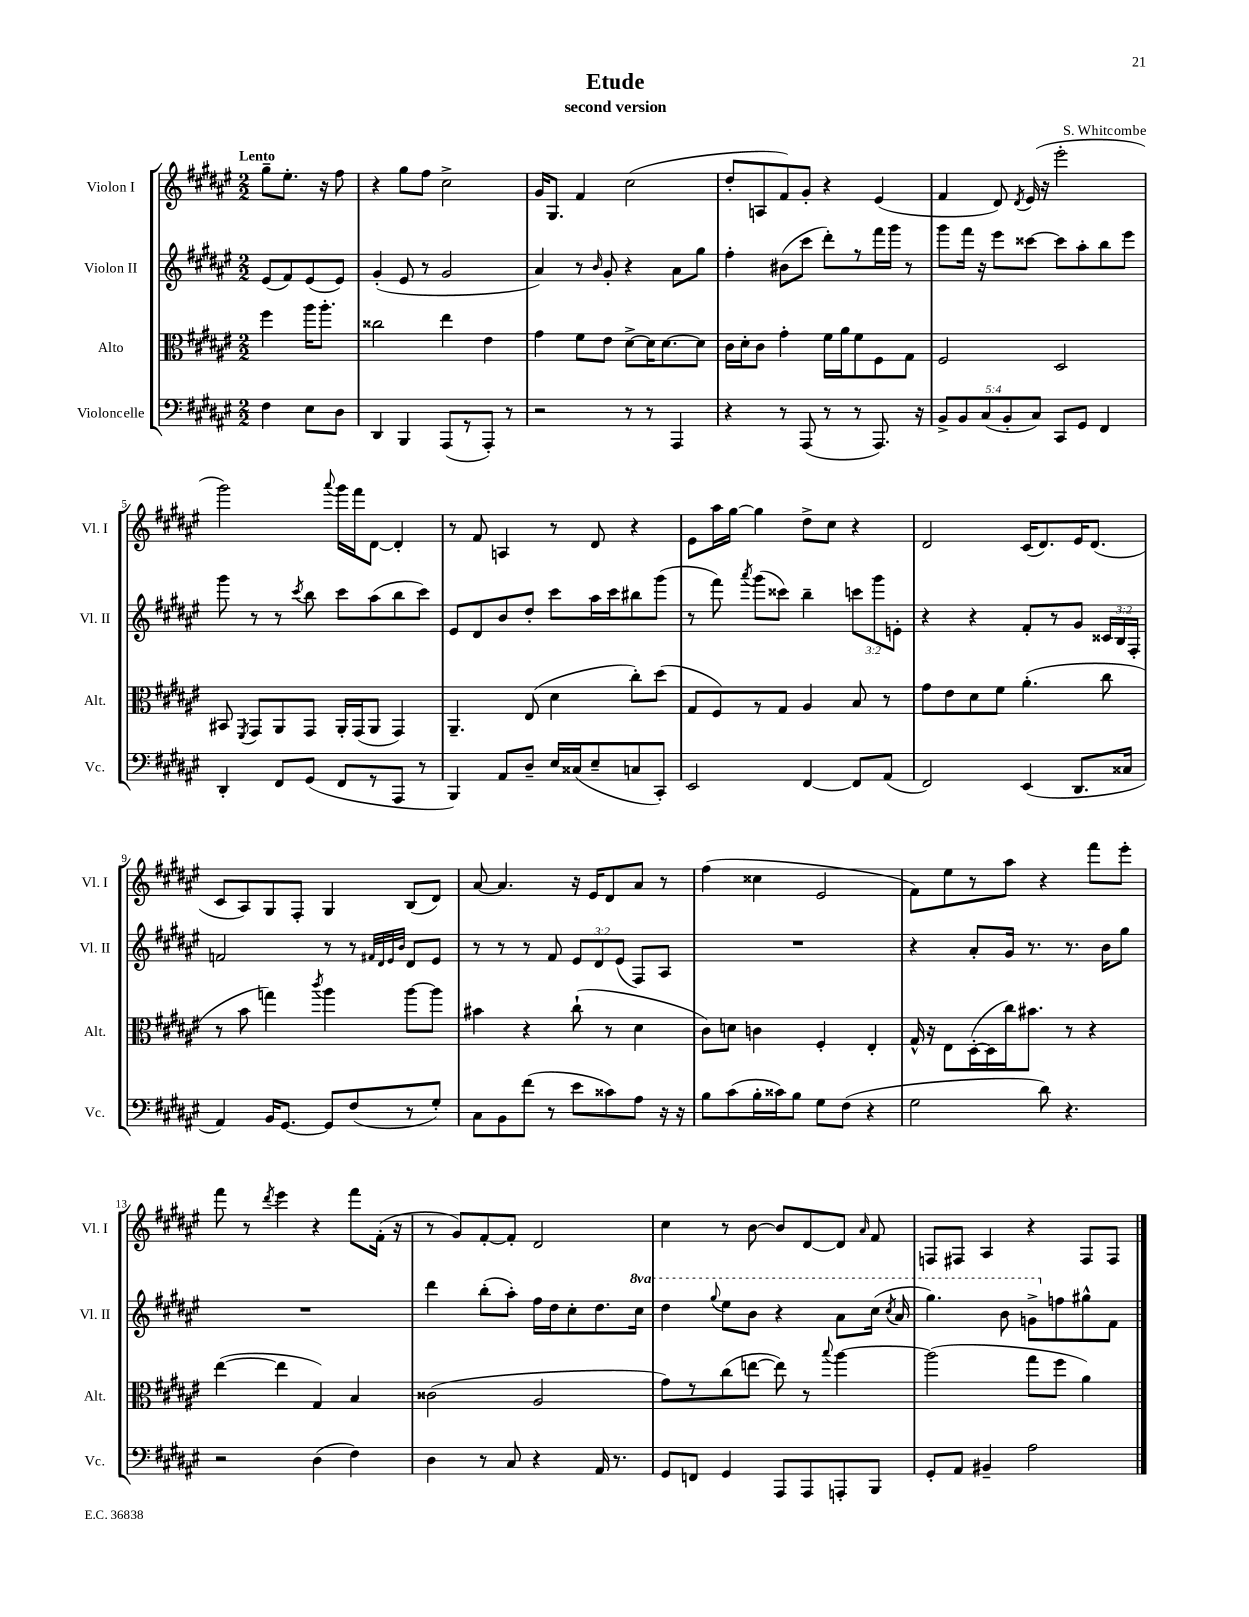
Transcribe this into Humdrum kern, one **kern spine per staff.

**kern	**kern	**kern	**kern
*part4	*part3	*part2	*part1
*staff4	*staff3	*staff2	*staff1
*I"Violoncelle	*I"Alto	*I"Violon II	*I"Violon I
*I'Vc.	*I'Alt.	*I'Vl. II	*I'Vl. I
*clefF4	*clefC3	*clefG2	*clefG2
*k[f#c#g#d#a#e#]	*k[f#c#g#d#a#e#]	*k[f#c#g#d#a#e#]	*k[f#c#g#d#a#e#]
*M2/2	*M2/2	*M2/2	*M2/2
=	=	=	=
!	!	!	!LO:TX:a:B:t=Lento
4F#\	4ff#\	(8e#/L	8gg#~\L
.	.	8f#/)	8.ee#'\J
8E#\L	16aa#\KL	(8e#/	.
.	8.aa#'\J	.	16r
8D#\J	.	8e#/J)	8ff#\
=1	=1	=1	=1
4DD#/	2cc##X\	(4g#'/	4r
4BBB/	.	8e#/	8gg#\L
.	.	8r	8ff#\J
(8AAA#/L	4ee#\	2g#/	2cc#^\
8r	.	.	.
8AAA#'/J)	4e#\	.	.
8r	.	.	.
=2	=2	=2	=2
2r	4g#\	4a#/)	16g#/KL
.	.	.	8.G#/J
.	8f#\L	8r	4f#/
.	.	16qqb/	.
.	8e#\J	8g#'/	.
8r	[8d#^\L	4r	(2cc#\
8r	16d#\K]	.	.
.	[8.d#\	.	.
4AAA#/	.	8a#\L	.
.	8d#\J]	8gg#\J	.
=3	=3	=3	=3
4r	16c#\LL	4ff#'\	8dd#'/L
.	16d#'\J	.	.
.	8c#\J	.	8An/
8r	4g#'\	(8b#X\L	8f#/)
(8AAA#/	.	8ccc#\J	8g#'/J
8r	16f#\LL	8ddd#'\L)	4r
.	16a#\J	.	.
8r	8f#\	8r	.
8.AAA#/)	8F#\	16fff#\L	(4e#/
.	.	16ggg#\JJ	.
.	8G#\J	8r	.
16r	.	.	.
=4	=4	=4	=4
10BB^/L	2F#/	8ggg#\L	4f#/
10BB/	.	.	.
.	.	16fff#\Jk	.
.	.	16r	.
(10C#/	.	.	.
.	.	8eee#\L	8d#/)
10BB'/	.	.	.
.	.	.	8qd#/
.	.	[8ccc##X\J	(16e#/
10C#/J)	.	.	.
.	.	.	16r
8CC#/L	2D#/	8ccc##\L]	2eee#'\
8GG#/J	.	8aa#'\	.
4FF#/	.	8bb\	.
.	.	8eee#\J	.
!!LO:LB:g=z
=5	=5	=5	=5
4DD#'/	8BB#X/	8ggg#\	2ggg#\)
.	8qFF#/	.	.
.	8GG#/L	8r	.
8FF#/L	8AA#/	8r	.
.	.	8qccc#/	.
(8GG#/J	8GG#/J	8bb\	.
.	.	.	8qqaaa#/
8FF#/L	16AA#'/LL	8ccc#\L	16ggg#\LL
.	(16GG#/J	.	16fff#\J
8r	8AA#/J	(8aa#\	[8d#\J
8AAA#/J	4GG#/)	8bb\	4d#'/]
8r	.	8ccc#\J)	.
=6	=6	=6	=6
4BBB/)	4.AA#~/	8e#/L	8r
.	.	8d#/	8f#/
8AA#/L	.	8b/	4An/
8D#~/J	(8E#/	8dd#'/J	.
16E#/LL	4d#\	8ccc#\L	8r
(16C##X/J	.	.	.
8E#~/	.	16aa#\L	8d#/
.	.	16ccc#\J	.
8Cn/	8cc#'\L)	8bb#X\	4r
8CC#'/J)	(8dd#\J	(8ggg#\J	.
=7	=7	=7	=7
2EE#/	8G#/L	8r	8e#\L
.	8F#/)	8fff#\)	16aa#\L
.	.	.	[16gg#\JJ
.	.	8qaaa#/	.
.	8r	(8ggg#\L	4gg#\]
.	8G#/J	8ccc##X\J)	.
[4FF#/	4A#/	4bb~\	8dd#^\L
.	.	.	8cc#\J
8FF#/L]	8B/	12cccn\L	4r
.	.	12ggg#\	.
(8AA#/J	8r	.	.
.	.	12en'\J	.
=8	=8	=8	=8
2FF#/)	8g#\L	4r	2d#/
.	8e#\	.	.
.	8d#\	4r	.
.	8f#\J	.	.
(4EE#/	(4.a#'\	8f#'/L	(16c#/KL
.	.	.	8.d#/)
.	.	8r	.
8.DD#/L	.	8g#/J	16e#/K
.	.	.	(8.d#/J
.	8cc#\	24c##X/LL	.
.	.	24B/	.
16C##X/Jk	.	.	.
.	.	24F#'/JJ	.
!!LO:LB:g=z
=9	=9	=9	=9
4AA#/)	8r	2fn/	8c#/L
.	8b\	.	8A#/)
16BB/KL	4ggn\)	.	8G#/
[8.GG#/J	.	.	.
.	.	.	8F#'/J
.	8qccc#/	.	.
8GG#/L]	4aa#\	8r	4G#/
(8F#/	.	8r	.
.	.	32qqf#X/LLL	.
.	.	32qqd#/	.
.	.	32qqe#/	.
.	.	32qqb/JJJ	.
8r	[8aa#\L	8d#/L	(8B/L
8G#'/J)	8aa#\J]	8e#/J	8d#/J)
=10	=10	=10	=10
8C#\L	4b#X\	8r	[8a#/
8BB\	.	8r	4.a#/]
(8f#\J	4r	8r	.
8r	.	8f#/	.
8e#\L	(8cc#`\	12e#/L	16r
.	.	.	16e#/KL
.	.	12d#/	.
8c##X\)	8r	.	8d#/
.	.	(12e#/J	.
8A#\J	4d#\	8F#/L)	8a#/J
16r	.	8A#/J	8r
16r	.	.	.
=11	=11	=11	=11
8B\L	8c#\L)	1r	(4ff#\
(8c#\	8dn\J	.	.
16B'\L	4cn\	.	4cc##X\
16c##X\J)	.	.	.
8B\J	.	.	.
8G#\L	4F#'/	.	2e#/
(8F#\J	.	.	.
4r	4E#'/	.	.
=12	=12	=12	=12
2G#\	16G#^^/	4r	8f#\L)
.	16r	.	.
.	8E#\L	.	8ee#\
.	([16D#'\L	8a#'/L	8r
.	16D#\]	.	.
.	16cc#\J)	16g#/Jk	8aa#\J
.	8.b#X\J	8.r	.
8d#\)	.	.	4r
4.r	8r	8.r	.
.	4r	.	8fff#\L
.	.	16b\KL	.
.	.	8gg#\J	8eee#'\J
!!LO:LB:g=z
=13	=13	=13	=13
2r	([4ee#\	1r	8fff#\
.	.	.	8r
.	.	.	8qddd#/
.	4ee#\]	.	4eee#\
(4D#\	4G#/)	.	4r
4F#\)	4B/	.	8fff#\L
.	.	.	(16f#'\Jk
.	.	.	16r
=14	=14	=14	=14
4D#\	(2c##X\	4ddd#\	8r
.	.	.	8g#/L)
8r	.	(8bb'\L	[8f#'/
8C#/	.	8aa#'\J)	8f#'/J]
4r	2A#/	16ff#\LL	2d#/
.	.	16dd#\J	.
.	.	8cc#'\	.
16AA#/	.	8.dd#\	.
8.r	.	.	.
*	*	*8va	*
.	.	16ccc#\Jk	.
=15	=15	=15	=15
8GG#/L	8g#\L)	4ddd#\	4cc#\
8FFn/J	8r	.	.
.	.	8qqggg#/	.
4GG#/	(8cc#\	8eee#\L	8r
.	[8een\J	8bb\J	[8b\
8AAA#/L	8ee\])	4r	8b/L]
8AAA#/	8r	.	[8d#/
.	8qqbb/	.	.
8AAAn'/	[4aa#\	8aa#\L	8d#/J]
.	.	.	16qqa#/
8BBB/J	.	(16ccc#\Jk	8f#/
.	.	8qccc#/	.
.	.	16aa#/	.
=16	=16	=16	=16
8GG#'/L	(2aa#\]	4.ggg#\)	8Fn/L
8AA#/J	.	.	8F#X/J
4BB#X~/	.	.	4A#/
.	.	8bb\	.
2A#\	8gg#\L	8ggn^\L	4r
*	*	*X8va	*
.	8ff#\J	8ffn\	.
.	4a#\)	8gg#X^^\	8F#/L
.	.	8f#\J	8F#/J
==	==	==	==
*-	*-	*-	*-
